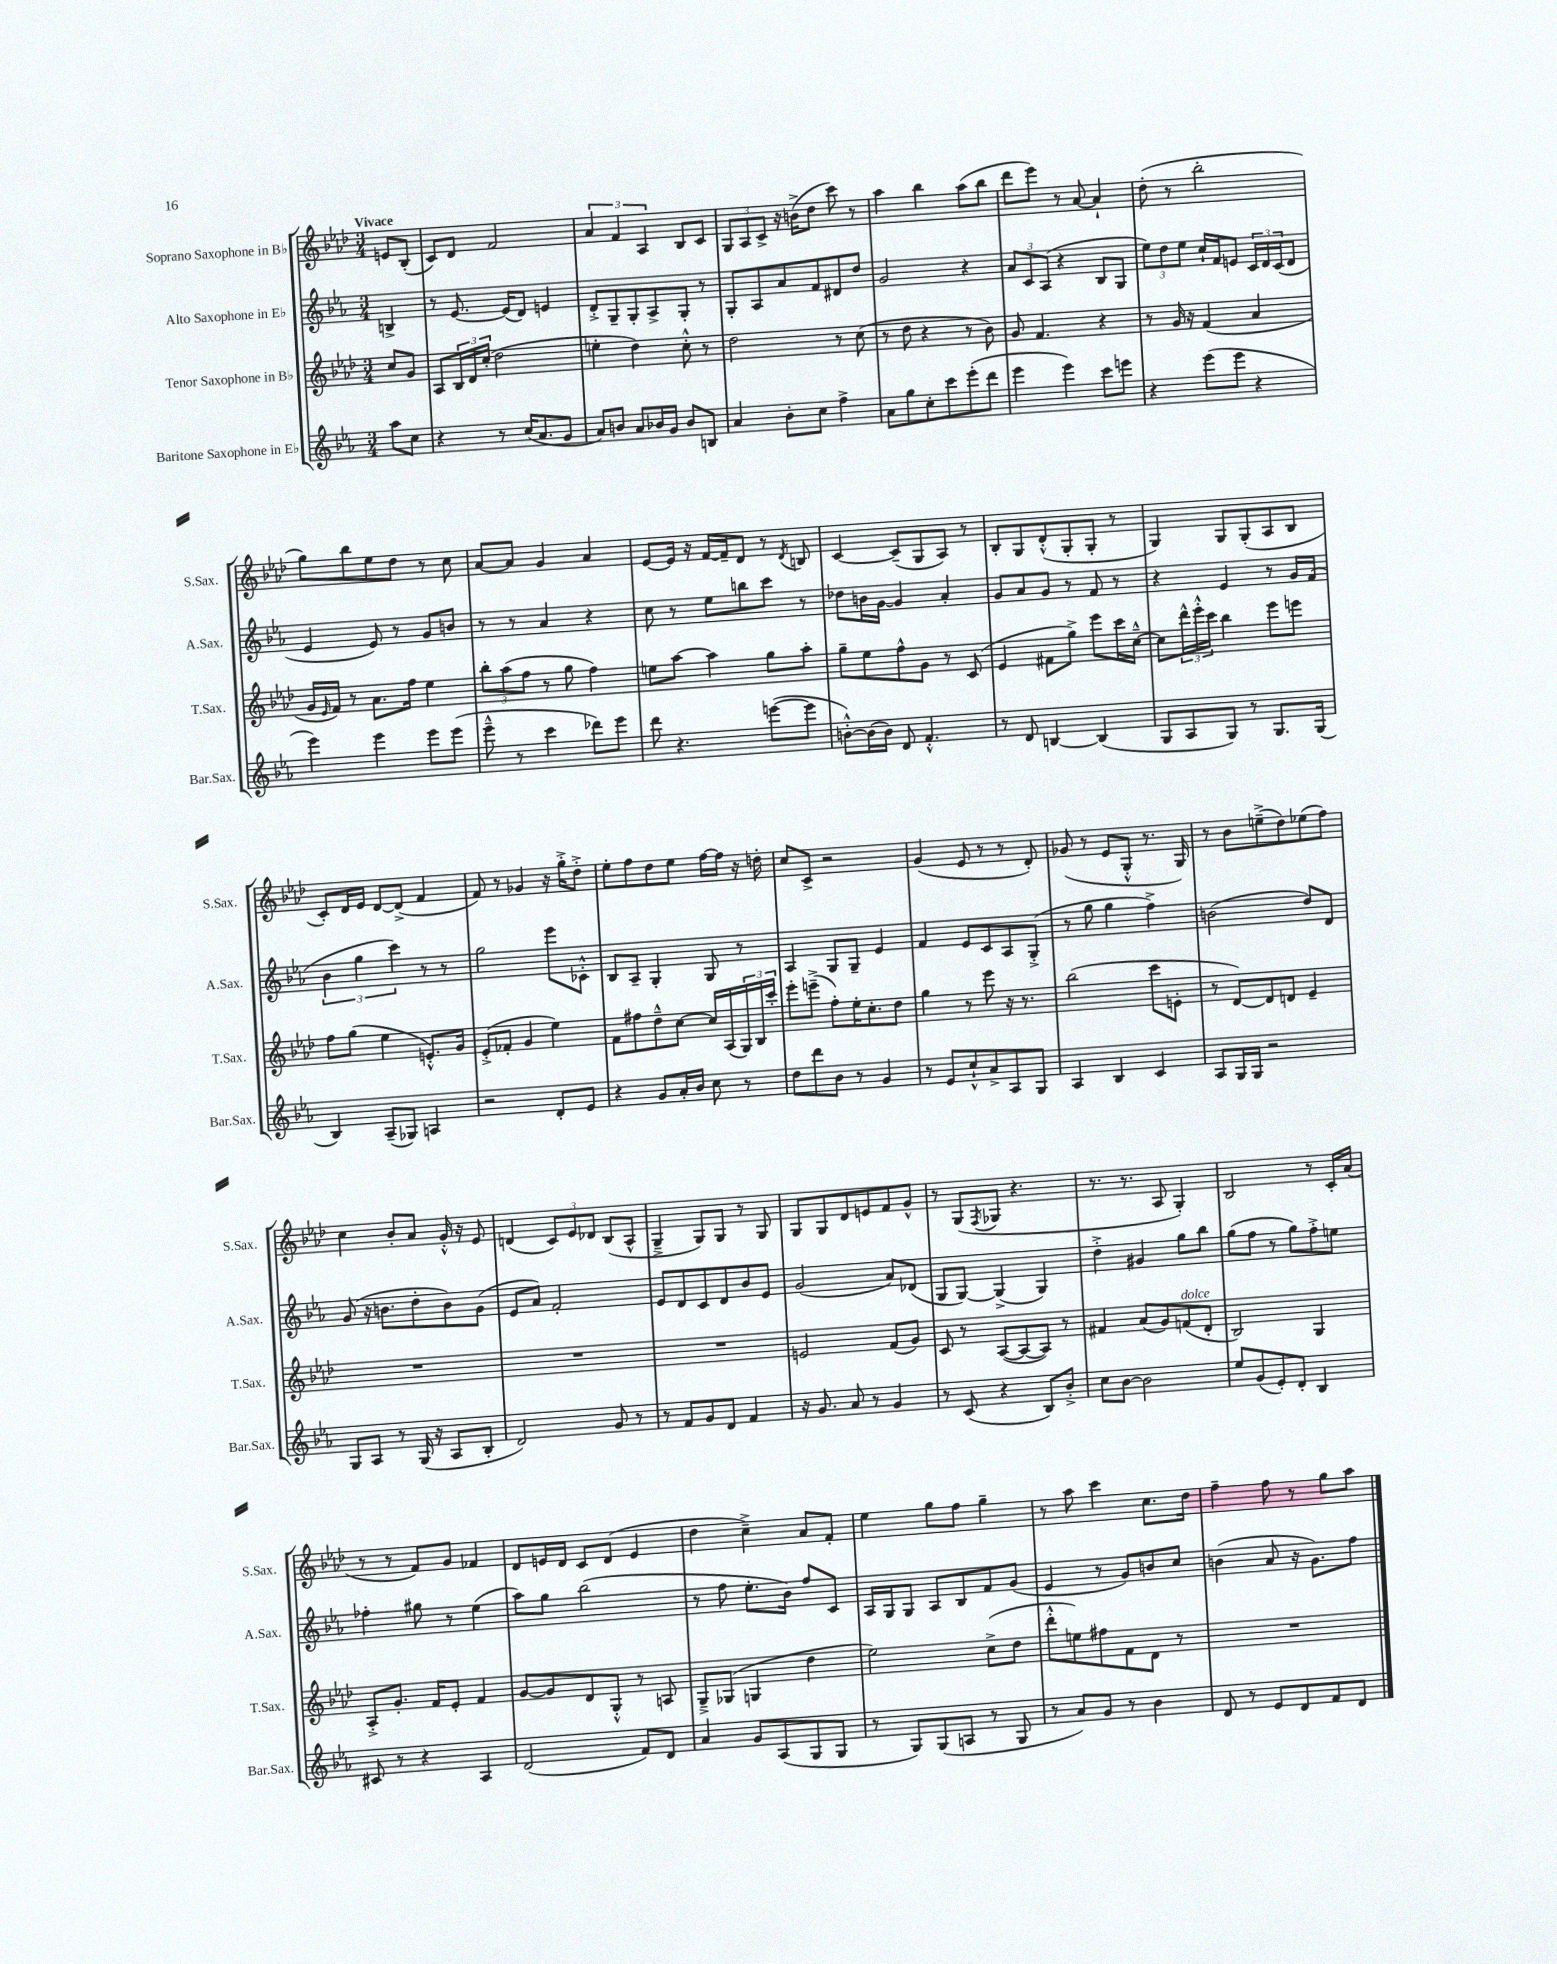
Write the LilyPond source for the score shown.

<<
\new StaffGroup <<
\new Staff = "s0" \with { instrumentName = "Soprano Saxophone in Bb" shortInstrumentName = "S.Sax." } {
    \clef treble \key aes \major \numericTimeSignature \time 3/4 \partial 4 \tempo "Vivace"
    e'8 bes8-.( |
    c'8) des'8 f'2 |
    \tuplet 3/2 { aes'4 f'4 aes4 } bes8 c'8 |
    \tuplet 3/2 { g8 aes8 c'8-> } r16 b'16->( des''8 c'''8) r8 |
    aes''4 bes''4 aes''8( bes''8 |
    des'''8 ees'''8) r8 aes'8~ aes'4-! |
    des''8-.( r8 bes''2-. |
    g''8) bes''8 ees''8 des''8 r8 c''8 |
    aes'8~ aes'8 g'4 aes'4 |
    ees'8~ ees'16 r16 f'16~ f'16-- des'8 r8 \acciaccatura { des'8 } b8 |
    c'4~ c'8--( g8 aes8) r8 |
    bes8-. g8 des'8-.-^( g8-. g8-. r8 |
    g4) g8 g8-.( aes8 bes8 |
    c'8-.) des'16 ees'16 des'8~ des'8->( f'4 |
    f'8) r8 ges'4 r16 g''16-.-> des''8-.-> |
    ees''8-. f''8 des''8 ees''8 f''16~ f''16 r16 d''16-. |
    c''8 c'8-> r2 |
    g'4( ees'8 r8 r8 des'8-.) |
    ges'8( r8 ees'8 g8-.-^ r8. g16) |
    r8 bes'8 e''8--->( des''8) ees''8( f''8) |
    c''4 bes'8-. aes'8 g'16-.-^ r16 ees'8 |
    d'4( \tuplet 3/2 { c'8) ees'8 des'8 } bes8( aes8-^ |
    g4---> g8) g8 r8 g8 |
    g8 g8 des'8 e'8 f'8 g'8-^ |
    r8 g8( \acciaccatura { f8 } ges8 r4. |
    r8. r8. aes8 g4-.) |
    bes2 r8 c'16-. aes'16( |
    r8 r8 f'8) g'8 fes'4 |
    des'8 e'16 des'16 c'8 des'8( e'4 |
    des''4 c''4--->) aes'8 f'8-. |
    ees''4 g''8 f''8 g''4-- |
    r8 aes''8 c'''4 c''8. des''16 |
    f''4-- f''8 r8 g''8 aes''8 \bar "|." |
}
\new Staff = "s1" \with { instrumentName = "Alto Saxophone in Eb" shortInstrumentName = "A.Sax." } {
    \clef treble \key ees \major \numericTimeSignature \time 3/4 \partial 4
    b4-> |
    r8 ees'8.~ ees'16( d'8) e'4 |
    d'8-.-> g8-- g8-. aes8-> g8-. r8 |
    g8-. aes8 aes'8 f'8 dis'8 d''8 |
    g'2 r4 |
    \tuplet 3/2 { aes'8 c'8 aes8( } r4 bes8 g8 |
    \tuplet 3/2 { ees''8) d''8 ees''8 } c''16-! f'16 e'8 \tuplet 3/2 { c'16 d'16 c'16( } d'8 |
    ees'4 ees'8) r8 g'8 b'8 |
    r8 r8 aes'4 r4 |
    c''8 r8 ees''8 b''8 c'''8 r8 |
    des''8 b'16 g'16~ g'4 aes'4-. |
    g'8 aes'8 g'8 r8 f'8 r8 |
    r4 ees'4 r8 g'16 f'16( |
    \tuplet 3/2 { bes'4 g''4 c'''4) } r8 r8 |
    g''2 ees'''8 ces'8-.-^ |
    bes8 aes8-- g4-. g8 r8 |
    aes4 g8 g8-- ees'4 |
    f'4 ees'8 c'8 aes8 g8-.->( |
    r8 g''8 g''4 f''4->) |
    b'2( d''8) d'8 |
    g'8( r16 b'8. d''8-. b'8) g'8( |
    ees'8 aes'8) f'2-. |
    ees'8 d'8 c'8 d'8 bes'8 ees'8 |
    g'2( aes'8) des'8( |
    g8 g8~) g4->( g4) |
    d''4-.-> gis'4 g''8 bes''8 |
    g''8( f''8 r8 g''8) f''8-.-> e''8 |
    fes''4-. gis''8 r8 ees''4( |
    aes''8) g''8 bes''2( |
    r8 f''8 ees''8.-. bes'16) f''8 c'8 |
    aes16 g16 g8 aes8 bes8 f'8 g'8( |
    ees'4 r8 g'8) b'8 c''8 |
    b'4( aes'8 r16 g'8.) f''8 \bar "|." |
}
\new Staff = "s2" \with { instrumentName = "Tenor Saxophone in Bb" shortInstrumentName = "T.Sax." } {
    \clef treble \key aes \major \numericTimeSignature \time 3/4 \partial 4
    c''8 g'8 |
    aes8 \tuplet 3/2 { bes16 des'16 c''16-.( } des''2 |
    e''4-. des''4) c''8-.-^ r8 |
    des''2 r8 c''8( |
    r8 des''8 r4 r8 bes'8) |
    g'8 f'4. r4 |
    r8 g'16 r16 f'4( aes'4 |
    g'16 \grace { ees'16 } f'16) r8 aes'8. f''16 ees''4 |
    \tuplet 3/2 { bes''8-. aes''8( f''8 } r8 g''8 f''4) |
    e''8 aes''8~ aes''4 g''8 aes''8-. |
    g''8-- ees''8 f''8-^ g'8 r8 c'8( |
    ees'4 fis'8 g''8->) ees'''8 c'''16 c''16~---^ |
    c''8 \tuplet 3/2 { des'''16-^ ees'''16-.-^ c'''16 } bes''4 ees'''8 e'''8 |
    f''8 g''8( ees''4 e'8.-.-^) g'16 |
    ees'8-.->( fes'8-. g'4 ees''4) |
    f'8 fis''8 des''8---^ c''8~ c''16 aes16( \tuplet 3/2 { g16) bes16 c'''16-. } |
    ees'''8-. e'''8--->( f''8-.) ees''16-. c''8.-. des''8 |
    g''4 r8 ees'''8 r16 r8. |
    bes''2( c'''8 e'8-. |
    r8 des'8~) des'8 d'8 ees'4-- |
    R2. |
    R2. |
    R2. |
    e'2 f'8( g'8) |
    c'8 r8 aes8~( aes8~ aes8) r8 |
    fis'4 aes'8( g'8) f'8^\markup { \italic "dolce" }( des'8-. |
    bes2) g4 |
    aes8-.-> g'8.-. f'16 ees'8-. f'4 |
    g'8~ g'8 des'8 g8-.-^ r8 a8 |
    g8---> ges8( g4 des''4 |
    ees''2) c''8->( des''8 |
    des'''8-.-^ e''8) fis''8 f'8 des'8 r8 |
    R2. \bar "|." |
}
\new Staff = "s3" \with { instrumentName = "Baritone Saxophone in Eb" shortInstrumentName = "Bar.Sax." } {
    \clef treble \key ees \major \numericTimeSignature \time 3/4 \partial 4
    aes''8 c''8 |
    r4 r8 c''16( aes'8. g'8 |
    aes'8) b'8 aes'8 bes'16 g'16 bes'8 b8 |
    aes'4 bes'8-. c''8 f''4-> |
    aes'8 g''8 c''8-. c'''8 ees'''8-.( d'''8 |
    ees'''4 ees'''4) c'''8 e'''8 |
    r4 ees'''8( ees'''8 r4 |
    ees'''4) ees'''4 ees'''8 ees'''8( |
    ees'''8---^ r8 c'''4 des'''8) ees'''8 |
    d'''8 r4. e'''8~( e'''8 |
    b'8~-.-^) b'16( b'16) d'8 f'4.-.-^ |
    r8 d'8 b4~ b4( |
    g8 aes8 g8) r8 g8. g16( |
    bes4) aes8--( ges8) a4 |
    r2 d'8-. ees'8 |
    r4 g'8 aes'16-. bes'16 c''8 r8 |
    d''8 d'''8 bes'8 r8 g'4 |
    r8 ees'8 c''8-!-^ aes'8-> aes8 g8 |
    aes4 bes4 c'4 |
    aes8 g16 g16 r2 |
    g8 aes8 r8 g16( r16 aes8 bes8-. |
    d'2) g'8 r8 |
    r8 f'8 g'8 d'8 f'4 |
    r16 g'8. aes'8 r8 g'4 |
    r8 c'8( r4 bes8) bes'8-.-> |
    c''8 bes'8~ bes'2 |
    ees''8 g'8( ees'8-.) d'8-. bes4 |
    cis'8 r8 r4 aes4 |
    d'2( f'8) d'8 |
    aes'4 g'8 aes8( g8 g8 |
    r8 g8) g8( a8 r8 g8 |
    r8 aes'8) g'8 r8 bes'4 |
    d'8 r8 ees'8 d'8 f'8 d'8 \bar "|." |
}
>>
>>
\layout { \context { \Score \remove "Bar_number_engraver" } }
